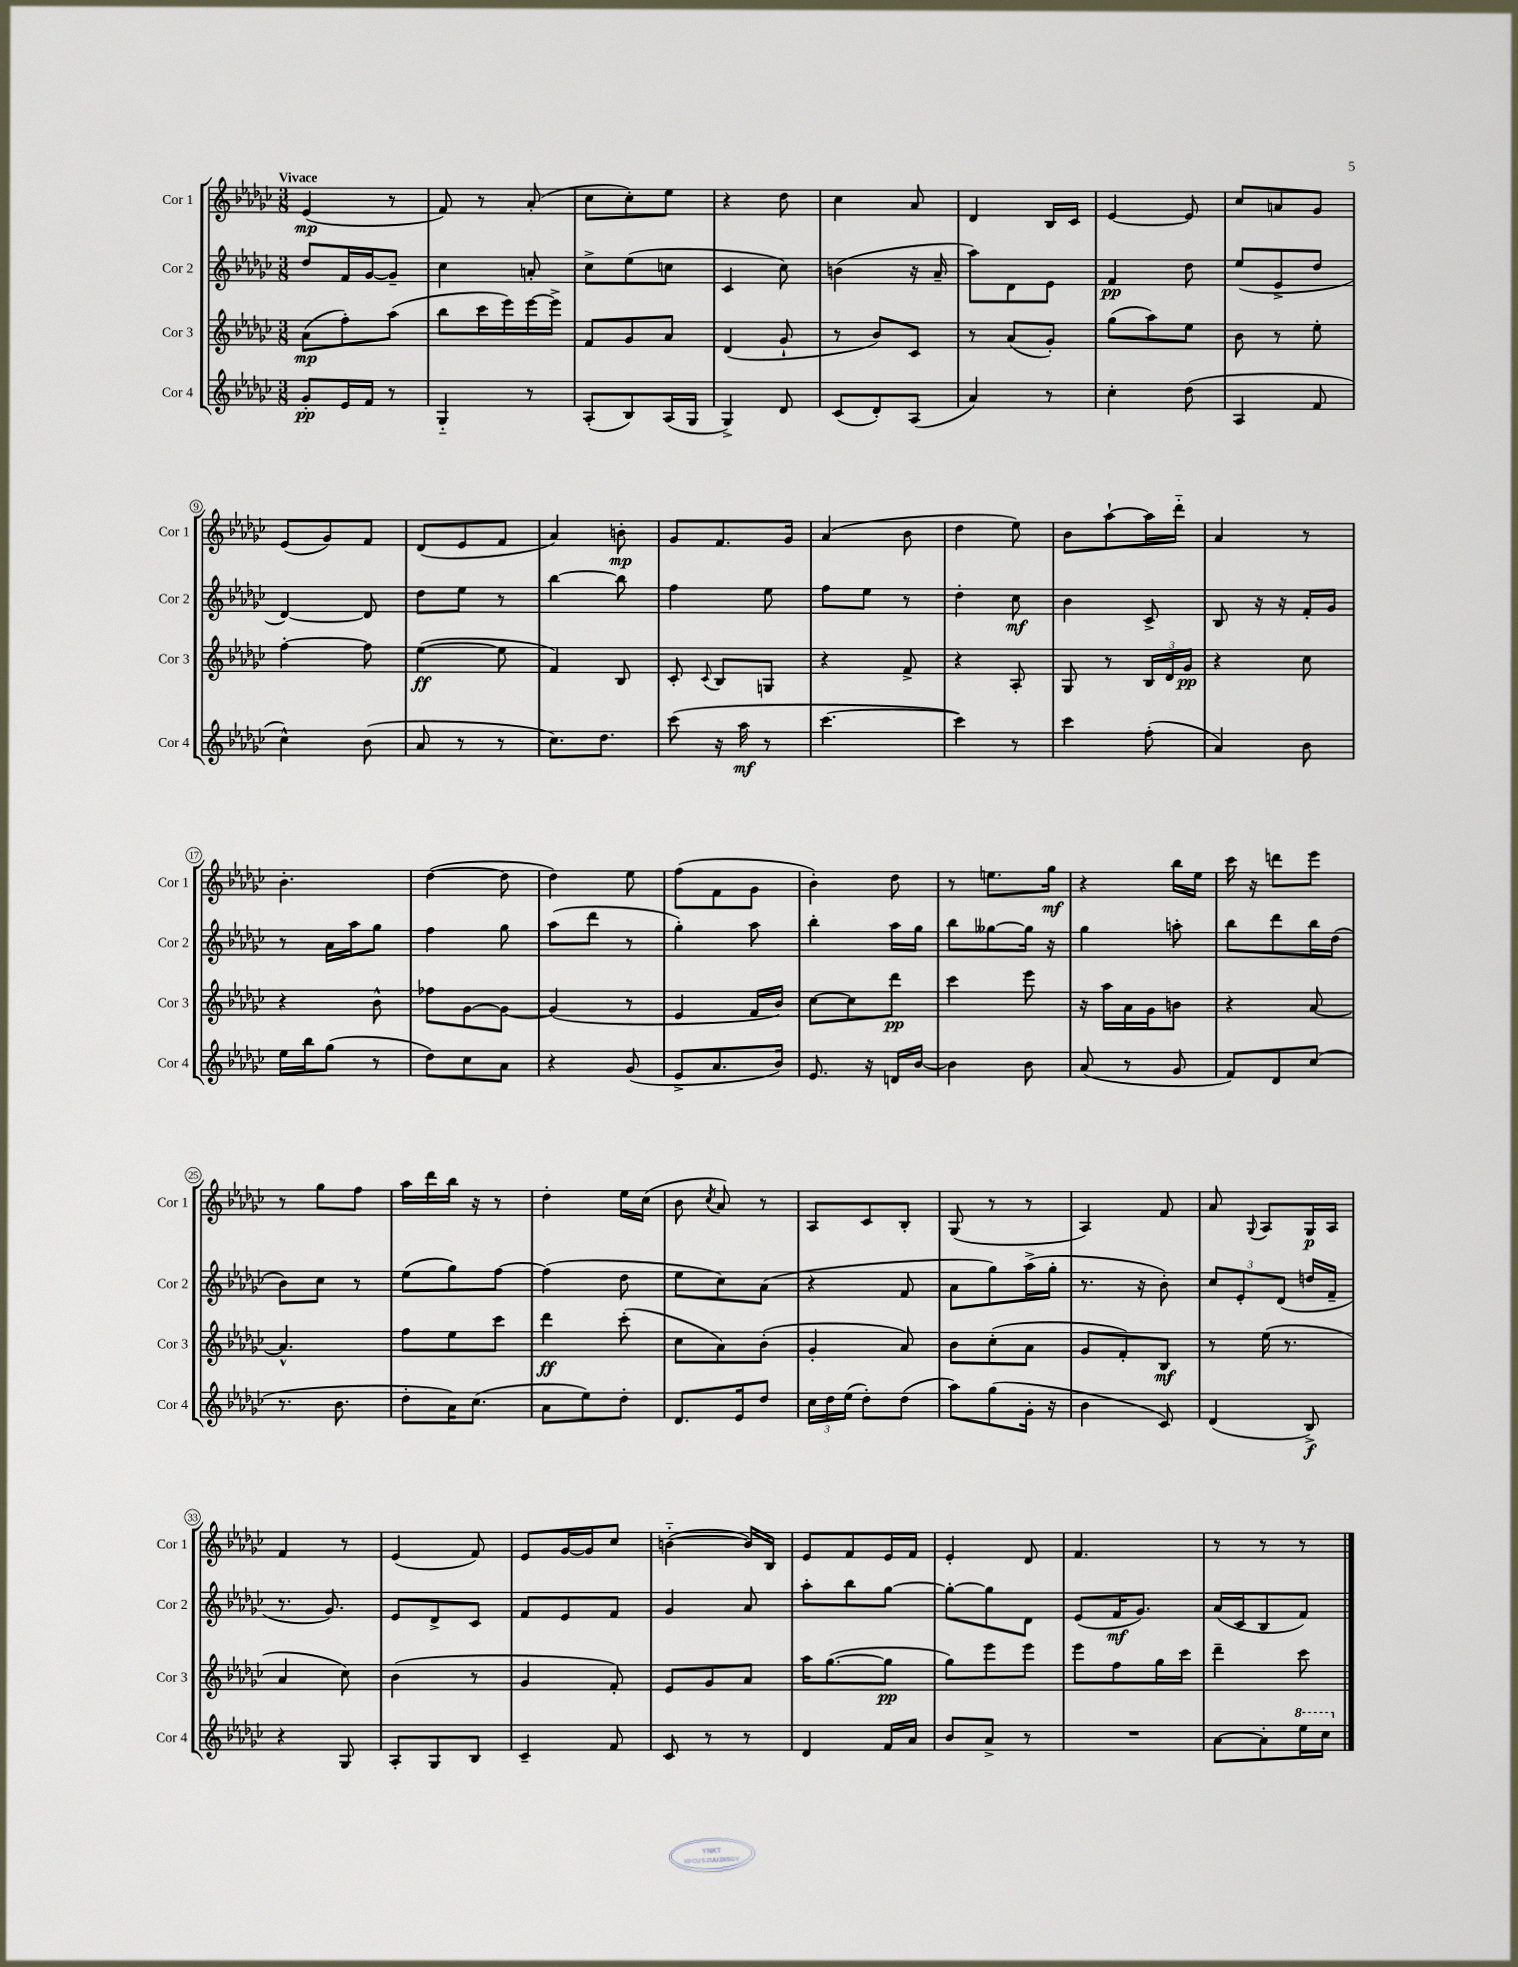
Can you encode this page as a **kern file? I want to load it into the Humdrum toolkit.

**kern	**kern	**kern	**kern
*staff4	*staff3	*staff2	*staff1
*clefG2	*clefG2	*clefG2	*clefG2
*k[b-e-a-d-g-c-]	*k[b-e-a-d-g-c-]	*k[b-e-a-d-g-c-]	*k[b-e-a-d-g-c-]
*M3/8	*M3/8	*M3/8	*M3/8
8g-'	(8a-	8dd-	(4e-
16e-	8ff')	16f	.
16f	.	[16g-	.
8r	(8aa-	8g-~]	8r
=	=	=	=
4G-'~	8bb-	4cc-	8f)
.	16ccc-	.	8r
.	16eee-)	.	.
8r	[16eee-	8a'	(8a-'
.	16eee-^]	.	.
=	=	=	=
(8A-'	8f	8cc-^	8cc-
8B-)	8g-	(8ee-	8cc-')
(16A-	8a-	8cc	8ee-
16G-	.	.	.
=	=	=	=
4G-^)	(4d-	4c-	4r
8d-	8g-`	8cc-)	8dd-
=	=	=	=
(8c-	8r	(4b	4cc-
8d-')	8b-)	.	.
(8A-	8c-	16r	8a-
.	.	16a-~	.
=	=	=	=
4a-)	8r	8aa-)	4d-
.	(8a-	8d-	.
8r	8g-')	8e-	16B-
.	.	.	16c-
=	=	=	=
4cc-'	(8gg-	4f	[4e-
.	8aa-)	.	.
(8dd-	8ee-	8dd-	8e-]
=	=	=	=
4A-	8b-	(8ee-	8cc-
.	8r	8e-^	8a
8f	8ee-'	8dd-	8g-
=	=	=	=
4cc-^^)	[4ff'	[4d-)	(8e-
.	.	.	8g-)
(8b-	8ff]	8d-]	8f
=	=	=	=
8a-	([4ee-	8dd-	(8d-
8r	.	8ee-	8e-
8r	8ee-]	8r	8f
=	=	=	=
8.cc-)	4f)	[4bb-	4a-)
8.dd-	.	.	.
.	8B-	8bb-]	8b'
=	=	=	=
(8ccc-	8c-'	4ff	8g-
.	8qqc-	.	.
16r	8B-	.	8.f
16aa-	.	.	.
8r	8G	8ee-	.
.	.	.	16g-
=	=	=	=
[4.ccc-	4r	8ff	(4a-
.	.	8ee-	.
.	8f^	8r	8b-
=	=	=	=
4ccc-])	4r	4dd-'	4dd-
8r	8A-'	8cc-	8ee-)
=	=	=	=
4ccc-	8G-	4b-	8b-
.	8r	.	[8aa-`
(8ff'	24B-	8c-^	16aa-]
.	24d-	.	.
.	.	.	16ddd-'~
.	24g-	.	.
=	=	=	=
4a-)	4r	8B-	4a-
.	.	16r	.
.	.	16r	.
8b-	8cc-	16f'	8r
.	.	16g-	.
=	=	=	=
16ee-	4r	8r	4.b-'
16bb-	.	.	.
(8gg-	.	16a-	.
.	.	16aa-	.
8r	8b-^^	8gg-	.
=	=	=	=
8dd-)	8ff-	4ff	([4dd-
8cc-	[8g-	.	.
8a-	8g-_	8gg-	8dd-]
=	=	=	=
4r	(4g-]	(8aa-	4dd-)
.	.	8ddd-	.
(8g-	8r	8r	8ee-
=	=	=	=
8e-^	4e-	4gg-')	(8ff
8.a-	.	.	8f
.	16f	8aa-	8g-
16b-)	16b-)	.	.
=	=	=	=
8.e-	[8cc-	4bb-'	4b-')
.	8cc-]	.	.
16r	.	.	.
16d	8ddd-	16aa-	8dd-
[16b-	.	16gg-	.
=	=	=	=
4b-]	4ccc-	8bb-	8r
.	.	[8gg--	8.ee
8b-	8eee-	16gg--]	.
.	.	16r	16gg-
=	=	=	=
(8a-	16r	4gg-	4r
.	16aa-	.	.
8r	16a-	.	.
.	16g-	.	.
8g-	8b	8aa'	16bb-
.	.	.	16ee-
=	=	=	=
8f)	4r	8bb-	16ccc-
.	.	.	16r
8d-	.	8ddd-	8ddd
(8cc-	[8a-	16bb-	8eee-
.	.	(16dd-	.
=	=	=	=
8.r	4.a-^^]	8b-)	8r
.	.	8cc-	8gg-
8.b-	.	.	.
.	.	8r	8ff
=	=	=	=
8dd-'	8ff	(8ee-	16aa-
.	.	.	16ddd-
16a-)	8ee-	8gg-)	16bb-
(8.cc-	.	.	16r
.	8ccc-	[8ff	8r
=	=	=	=
8a-	4ddd-	(4ff]	4dd-'
8ee-)	.	.	.
8dd-'	(8ccc-'	8dd-	16ee-
.	.	.	(16cc-
=	=	=	=
8.d-	8cc-	8ee-	8b-
.	.	.	8qcc-
.	8a-)	8cc-)	8a-)
16e-	.	.	.
8dd-	(8b-'	(8a-	8r
=	=	=	=
24cc-	4g-'	4r	8A-
24dd-	.	.	.
(24ee-	.	.	.
8dd-')	.	.	8c-
(8dd-	8a-)	8f	8B-'
=	=	=	=
8aa-)	8b-	8a-	(8G-
(8gg-	(8cc-'	8gg-)	8r
16g-'	8a-	(16aa-^	8r
16r	.	16gg-'	.
=	=	=	=
4b-	8g-	8.r	4A-)
.	8f')	.	.
.	.	16r	.
8c-)	8B-	8b-')	8f
=	=	=	=
(4d-	8r	12cc-	8a-
.	.	12e-'	.
.	.	.	8qqG-
.	(16ee-	.	8A-
.	.	(12d-	.
.	8.r	.	.
8B-^)	.	16dd	16G-
.	.	16f~	16A-
=	=	=	=
4r	4a-	8.r	4f
.	.	8.g-)	.
8G-	8cc-)	.	8r
=	=	=	=
8A-'	(4b-	8e-	(4e-
8G-	.	8d-^	.
8B-	8r	8c-	8f)
=	=	=	=
4c-~	4g-	8f	8e-
.	.	8e-	[16g-
.	.	.	16g-]
8f	8f')	8f	8cc-
=	=	=	=
8c-	8e-	4g-	([4b'~
8r	8g-	.	.
8r	8a-	8a-	16b])
.	.	.	16B-
=	=	=	=
4d-	16aa-	8aa-'	8e-
.	([8.gg-	.	.
.	.	8bb-	8f
16f	8gg-]	[8gg-	16e-
16a-	.	.	16f
=	=	=	=
8b-	8gg-)	8gg-'_	4e-'
8a-^	8eee-	8gg-]	.
8r	8eee-	8d-	8d-
=	=	=	=
4.r	8eee-	(8e-	4.f
.	8ff	16f	.
.	.	8.g-)	.
.	16gg-	.	.
.	16ccc-	.	.
=	=	=	=
[8a-	4ddd-~	(16a-	8r
.	.	16c-	.
8a-']	.	8B-	8r
16eee-	8ccc-	8f)	8r
16ccc-	.	.	.
==	==	==	==
*-	*-	*-	*-
